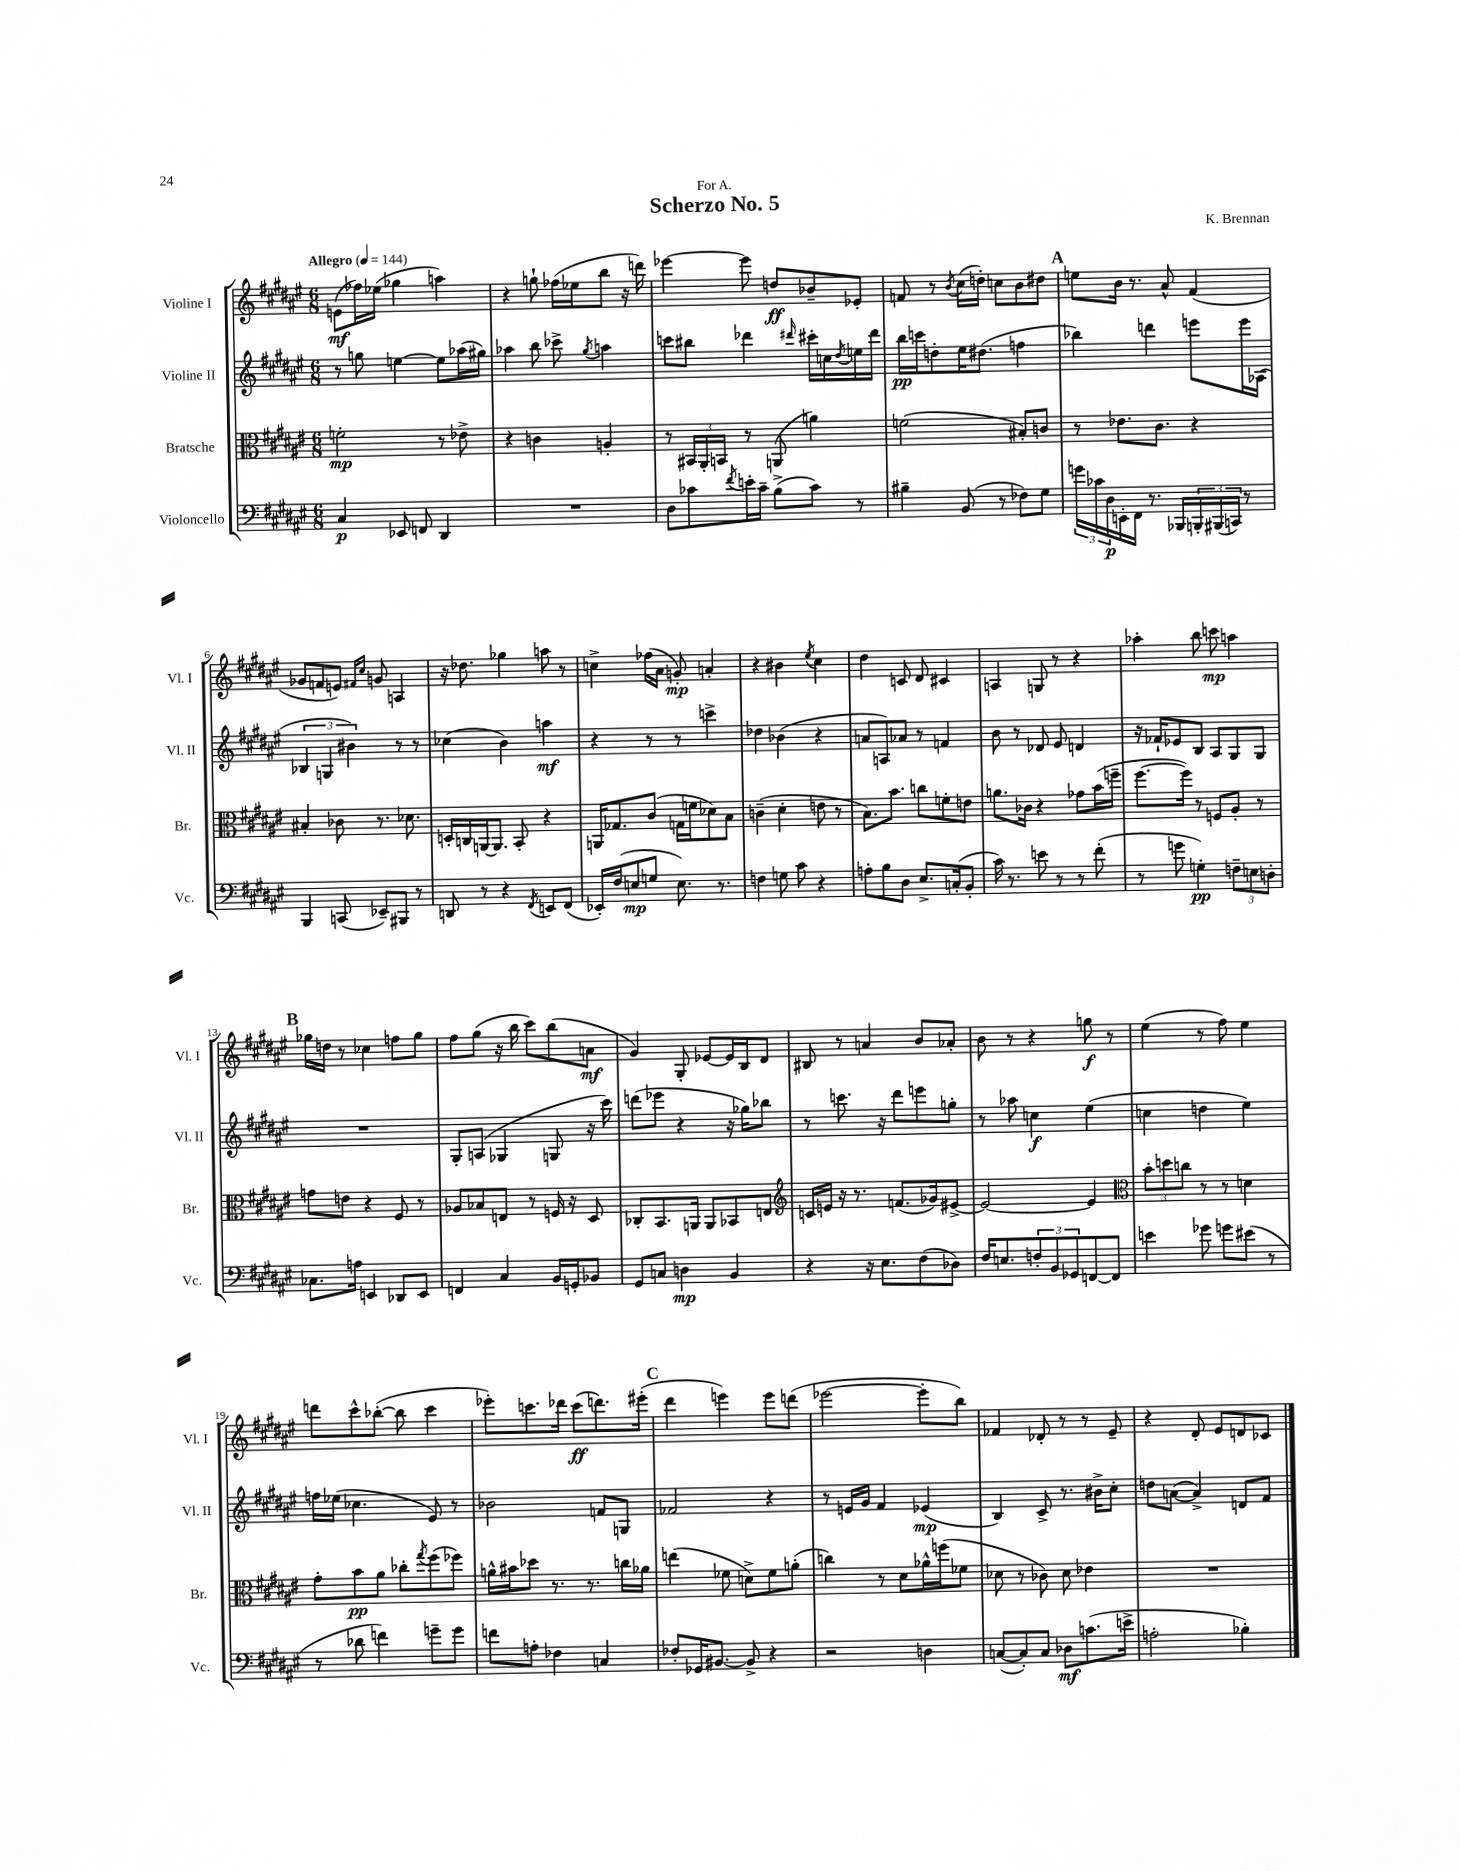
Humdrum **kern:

**kern	**dynam	**kern	**dynam	**kern	**dynam	**kern	**dynam
*part4	*part4	*part3	*part3	*part2	*part2	*part1	*part1
*staff4	*staff4	*staff3	*staff3	*staff2	*staff2	*staff1	*staff1
*I"Violoncello	*	*I"Bratsche	*	*I"Violine II	*	*I"Violine I	*
*I'Vc.	*	*I'Br.	*	*I'Vl. II	*	*I'Vl. I	*
*clefF4	*	*clefC3	*	*clefG2	*	*clefG2	*
*k[f#c#g#d#a#e#]	*	*k[f#c#g#d#a#e#]	*	*k[f#c#g#d#a#e#]	*	*k[f#c#g#d#a#e#]	*
*M6/8	*	*M6/8	*	*M6/8	*	*M6/8	*
*MM144	*	*MM144	*	*MM144	*	*MM144	*
=1	=1	=1	=1	=1	=1	=1	=1
!	!	!	!	!	!	!LO:TX:a:B:t=Allegro	!
4C#/	p	2fn'\	mp	8r	.	(8en\L	mf
.	.	.	.	8ggn\	.	16ff-X\L)	.
.	.	.	.	.	.	(16ee-X\JJ	.
8EE-X/	.	.	.	[4een\	.	4gg-X\	.
8FFn/	.	.	.	.	.	.	.
4DD#/	.	8r	.	8ee\L]	.	4aan\)	.
.	.	8e-X^\	.	(16aa-X\L	.	.	.
.	.	.	.	16gg#X\JJ)	.	.	.
=2	=2	=2	=2	=2	=2	=2	=2
2.r	.	4r	.	4aa-X\	.	4r	.
.	.	4cn\	.	8bb\	.	8ggn`\	.
.	.	.	.	8ccc-X^\	.	(16ff-X\LL	.
.	.	.	.	.	.	16ee-X\J	.
.	.	.	.	8qgg#/	.	.	.
.	.	4An'/	.	4aan\	.	8bb\J	.
.	.	.	.	.	.	16r	.
.	.	.	.	.	.	16dddn\)	.
=3	=3	=3	=3	=3	=3	=3	=3
8D#\L	.	8r	.	8cccn\L	.	[4eee-X\	.
8c-X\	.	24BB#X/LL	.	8bb#X\J	.	.	.
.	.	24AA#'/	.	.	.	.	.
.	.	24BBn/JJ	.	.	.	.	.
8qf#/	.	.	.	.	.	.	.
16en'\L	.	8r	.	4ddd-X\	.	8eee-\]	.
16c-~\JJ	.	.	.	.	.	.	.
(8B^\L	.	(8AAn/	.	.	.	8ddn/L	ff
.	.	.	.	16qqddd#X/	.	.	.
8c-\J)	.	4an\)	.	16ccc#X'\LL	.	8b-X~/	.
.	.	.	.	16ccn\	.	.	.
.	.	.	.	8qdd#/	.	.	.
8r	.	.	.	16een\	.	8e-X'/J	.
.	.	.	.	16ddd#\JJ	.	.	.
=4	=4	=4	=4	=4	=4	=4	=4
4B#X~\	.	(2fn\	.	16bb\LL	pp	8fn/	.
.	.	.	.	16cccn\J	.	.	.
.	.	.	.	8ddn'\	.	8r	.
.	.	.	.	.	.	8qb/	.
(8BB/	.	.	.	16ee#\K	.	(16cc#\LL	.
.	.	.	.	(8.dd#X\J	.	16ddn'\JJ)	.
8r	.	.	.	.	.	8ccn\L	.
8F-X\L)	.	8B#X'/L)	.	4ffn\	.	8b\	.
8G#\J	.	8cn/J	.	.	.	8dd#X\J	.
!!LO:REH:place=s1:t=A
=5	=5	=5	=5	=5	=5	=5	=5
24gn\LL	.	8r	.	4bb-X\)	.	8een\L	.
24c-X\	.	.	.	.	.	.	.
24D#\	p	.	.	.	.	.	.
16EEn'\	.	8.e-X\L	.	.	.	16b\Jk	.
16FF#\JJ	.	.	.	.	.	8.r	.
8.r	.	.	.	4dddn\	.	.	.
.	.	8.c#\J	.	.	.	.	.
.	.	.	.	.	.	8a#^^/	.
16BBB-X/LL	.	.	.	.	.	.	.
24BBBn'/	.	4r	.	8eeen\L	.	(4f#/	.
(24BBB#X/	.	.	.	.	.	.	.
24CCn/JJ)	.	.	.	.	.	.	.
8r	.	.	.	16eee\L	.	.	.
.	.	.	.	(16A-X\JJ	.	.	.
!!LO:LB:g=z
=6	=6	=6	=6	=6	=6	=6	=6
4BBB/	.	4B#X'/	.	6B-X/	.	8g-X/L	.
.	.	.	.	.	.	8fn/	.
.	.	.	.	6Gn/	.	.	.
(8CCn/	.	8c-X\	.	.	.	8en/J)	.
.	.	.	.	6b#X\)	.	.	.
.	.	.	.	.	.	16qqf#X/LL	.
.	.	.	.	.	.	16qqcc#/JJ	.
8EE-X~/L)	.	8.r	.	.	.	8gn/	.
8BBB#X/J	.	.	.	8r	.	4An/	.
.	.	8.d-X\	.	.	.	.	.
8r	.	.	.	8r	.	.	.
=7	=7	=7	=7	=7	=7	=7	=7
8DDn/	.	16Dn'/LL	.	(4cc-X\	.	16r	.
.	.	16Cn/	.	.	.	8.dd-X\	.
8r	.	[16AAn/J	.	.	.	.	.
.	.	8.AA/J]	.	.	.	.	.
4r	.	.	.	4b\)	.	4gg-X\	.
.	.	8BB'/	.	.	.	.	.
8qFF#/	.	.	.	.	.	.	.
8EEn/L	.	4r	.	4aan\	mf	8aan\	.
(8FF#/J	.	.	.	.	.	8r	.
=8	=8	=8	=8	=8	=8	=8	=8
16EE-X'/LL)	.	16AAn/KL	.	4r	.	4ccn^\	.
(16F#/J	.	8.G-X/	.	.	.	.	.
8En/	mp	.	.	.	.	.	.
8Gn/J	.	(8c#/J	.	8r	.	(16ff-X\LL	.
.	.	.	.	.	.	16a#\JJ	.
8.E\)	.	16Gn\LL	.	8r	.	8gn'/)	mp
.	.	16fn\J	.	.	.	.	.
.	.	8d-X\)	.	4cccn^\	.	4an'/	.
8.r	.	.	.	.	.	.	.
.	.	8B\J	.	.	.	.	.
=9	=9	=9	=9	=9	=9	=9	=9
4Fn\	.	(4cn~\	.	4dd-X\	.	4r	.
8Gn\	.	4d#'\	.	(4b-X\	.	4b#X\	.
8c#\	.	.	.	.	.	.	.
.	.	.	.	.	.	8qee#/	.
4r	.	8en\	.	4r	.	4cc#\	.
.	.	8r	.	.	.	.	.
=10	=10	=10	=10	=10	=10	=10	=10
8An'\L	.	8.B\L)	.	8an/L	.	4dd#\	.
8B\	.	.	.	8An/)	.	.	.
.	.	8.b\J	.	.	.	.	.
8D#\J	.	.	.	8a-X/J	.	8cn/	.
8.E#^/L	.	8ccn\L	.	8r	.	8d#/	.
.	.	8fn'\	.	4fn/	.	4c#X/	.
(16Cn'/k	.	.	.	.	.	.	.
8BB'/J	.	8en\J	.	.	.	.	.
=11	=11	=11	=11	=11	=11	=11	=11
16c#\)	.	8.an\L	.	8b\	.	4An/	.
8.r	.	.	.	.	.	.	.
.	.	.	.	8r	.	.	.
.	.	16c-X\Jk	.	.	.	.	.
8en\	.	4r	.	8d-X/	.	8Gn/	.
8r	.	.	.	8e#/	.	8r	.
8r	.	8g-X\L	.	4dn/	.	4r	.
(8f#'\	.	(16b\L	.	.	.	.	.
.	.	16ffn~\JJ	.	.	.	.	.
=12	=12	=12	=12	=12	=12	=12	=12
8r	.	[8.ff#\L	.	16r	.	4aa-X'\	.
.	.	.	.	16f-X`/KL	.	.	.
8gn\	.	.	.	8e-X/	.	.	.
.	.	16ff#\Jk])	.	.	.	.	.
4Gn'\)	pp	8r	.	8B/J	.	8bb\	.
.	.	8Fn/L	.	8A#/L	.	8cccn\	mp
12Fn~\L	.	8A#'/J	.	8G#/	.	4aan\	.
12En\	.	.	.	.	.	.	.
.	.	8r	.	8G#/J	.	.	.
12Dn'\J	.	.	.	.	.	.	.
!!LO:LB:g=z
!!LO:REH:place=s1:t=B
=13	=13	=13	=13	=13	=13	=13	=13
8.C-X\L	.	8gn\L	.	2.r	.	16gg-X\LL	.
.	.	.	.	.	.	16ddn\JJ	.
.	.	8en\J	.	.	.	8r	.
16An\Jk	.	.	.	.	.	.	.
4EEn/	.	4r	.	.	.	4cc-X\	.
8DD-X/L	.	8F#/	.	.	.	8ffn\L	.
8EE/J	.	8r	.	.	.	8gg-\J	.
=14	=14	=14	=14	=14	=14	=14	=14
4FFn/	.	8A-X/L	.	8G#'/L	.	8ff#\L	.
.	.	8B-X/	.	(8An/J	.	(8gg#\J	.
4C#/	.	8En/J	.	4G-X/	.	16r	.
.	.	.	.	.	.	16bb\	.
.	.	8r	.	.	.	8ccc#\L)	.
16BB/LL	.	16Fn/	.	8Gn/	.	(8bb\	.
16GGn'/J	.	16r	.	.	.	.	.
8BB-X/J	.	8D#/	.	16r	.	8an\J	mf
.	.	.	.	16ccc#\)	.	.	.
=15	=15	=15	=15	=15	=15	=15	=15
8GG#/L	.	8C-X'/L	.	(8dddn\L	.	4g#/)	.
8Cn/J	.	8.BB/	.	8eee-X\J	.	.	.
4Dn\	mp	.	.	4r	.	8G#'/	.
.	.	16AAn/Jk	.	.	.	.	.
.	.	8AA/L	.	.	.	[8e-X/L	.
4BB/	.	8BB-X/	.	16r	.	16e-/L]	.
.	.	.	.	16gg-X\KL)	.	16B/J	.
.	.	8En/J	.	8bb-X\J	.	8d#/J	.
=16	=16	=16	=16	=16	=16	=16	=16
*	*	*clefG2	*	*	*	*	*
4r	.	16cn/LL	.	8r	.	8B#X/	.
.	.	16en/JJ	.	.	.	.	.
.	.	16r	.	8.cccn\	.	8r	.
.	.	8.r	.	.	.	.	.
16r	.	.	.	.	.	4an/	.
8.E#\L	.	.	.	16r	.	.	.
.	.	(8.fn/L	.	8ddd#\L	.	.	.
(8F#\	.	.	.	8eeen\	.	8b/L	.
.	.	16g-X/k)	.	.	.	.	.
8D-X\J)	.	[8e#X^/J	.	8ggn'\J	.	8a-X'/J	.
=17	=17	=17	=17	=17	=17	=17	=17
16F#/KL	.	2e#/_	.	8r	.	8b\	.
8.En/	.	.	.	.	.	.	.
.	.	.	.	8aa-X\	.	8r	.
12Fn'/	.	.	.	4ccn\	f	4r	.
12BB/	.	.	.	.	.	.	.
12GG-X/	.	.	.	.	.	.	.
[8FFn/	.	4e#/]	.	(4ee#\	.	8ggn\	f
8FF/J]	.	.	.	.	.	8r	.
=18	=18	=18	=18	=18	=18	=18	=18
*	*	*clefC3	*	*	*	*	*
4en\	.	12b'\L	.	4ccn\	.	(4ee#\	.
.	.	12ddn\	.	.	.	.	.
.	.	12ccn\J	.	.	.	.	.
8g-X\	.	8r	.	4ddn\	.	8r	.
8gn\L	.	8r	.	.	.	8ff#\)	.
(8e#X\J	.	4dn\	.	4ee#\)	.	4ee#\	.
8r	.	.	.	.	.	.	.
!!LO:LB:g=z
=19	=19	=19	=19	=19	=19	=19	=19
8r	.	8g#'\L	.	16ffn\LL	.	8dddn\L	.
.	.	.	.	(16ee-X\JJ	.	.	.
8d-X\	.	8b\	pp	4.cc-X\	.	8ccc#^^\	.
4fn\)	.	8a#\J	.	.	.	([8bb-X'\J	.
.	.	8cc-X'\L	.	.	.	8bb-\]	.
.	.	8qgg#/	.	.	.	.	.
8gn~\L	.	(8ff#\	.	8e#/)	.	4ccc#\	.
8g\J	.	8ff-X\J)	.	8r	.	.	.
=20	=20	=20	=20	=20	=20	=20	=20
8fn\L	.	16an^^\LL	.	2b-X\	.	8eee-X'\L)	.
.	.	16b#X\J	.	.	.	.	.
8An'\J	.	8dd-X\J	.	.	.	8.cccn\	.
4F-X\	.	8.r	.	.	.	.	.
.	.	.	.	.	.	16ddd-X\Jk	.
.	.	.	.	.	.	(8ccc\L	ff
.	.	8.r	.	.	.	.	.
4Cn/	.	.	.	8fn/L	.	8.dddn\)	.
.	.	16ccn\LL	.	8Gn/J	.	.	.
.	.	16a-X\JJ	.	.	.	(16eee#X'\Jk	.
!!LO:REH:place=s1:t=C
=21	=21	=21	=21	=21	=21	=21	=21
8F-X'/L	.	(4een\	.	2f-X/	.	4ddd#\	.
16GG-X/K	.	.	.	.	.	.	.
[8.BB#X/J	.	.	.	.	.	.	.
.	.	8f-X\	.	.	.	4eeen\)	.
8BB#^/]	.	8dn^\L)	.	.	.	.	.
4r	.	8f-\	.	4r	.	8eee\L	.
.	.	(8an'\J	.	.	.	(8dddn\J	.
=22	=22	=22	=22	=22	=22	=22	=22
2r	.	4ccn\)	.	8r	.	[2eee-X\	.
.	.	.	.	16en/LL	.	.	.
.	.	.	.	16g#/JJ	.	.	.
.	.	8r	.	4f#/	.	.	.
.	.	8d#\L	.	.	.	.	.
4Dn\	.	16a-X^^\L	.	(4e-X/	mp	8eee-'\L]	.
.	.	(16ffn\J	.	.	.	.	.
.	.	8f-X\J	.	.	.	8bb\J)	.
=23	=23	=23	=23	=23	=23	=23	=23
([8Cn/L	.	8d-X\	.	4B/)	.	4f-X/	.
8C'/])	.	8r	.	.	.	.	.
8C/J	.	8c-X\)	.	8c#^/	.	8d-X'/	.
8D-X\L	mf	8d-\	.	8.r	.	8r	.
(8.cn\	.	4e-X\	.	.	.	8r	.
.	.	.	.	16b#X^\KL	.	.	.
.	.	.	.	8cc#'\J	.	8e#~/	.
16en^\Jk	.	.	.	.	.	.	.
=24	=24	=24	=24	=24	=24	=24	=24
2An'\	.	2.r	.	8ddn\L	.	4r	.
.	.	.	.	([8an\J	.	.	.
.	.	.	.	4a^/])	.	8d#'/	.
.	.	.	.	.	.	8e#/L	.
4B-X'\)	.	.	.	8dn/L	.	8dn/	.
.	.	.	.	8f#/J	.	8c-X/J	.
==	==	==	==	==	==	==	==
*-	*-	*-	*-	*-	*-	*-	*-
